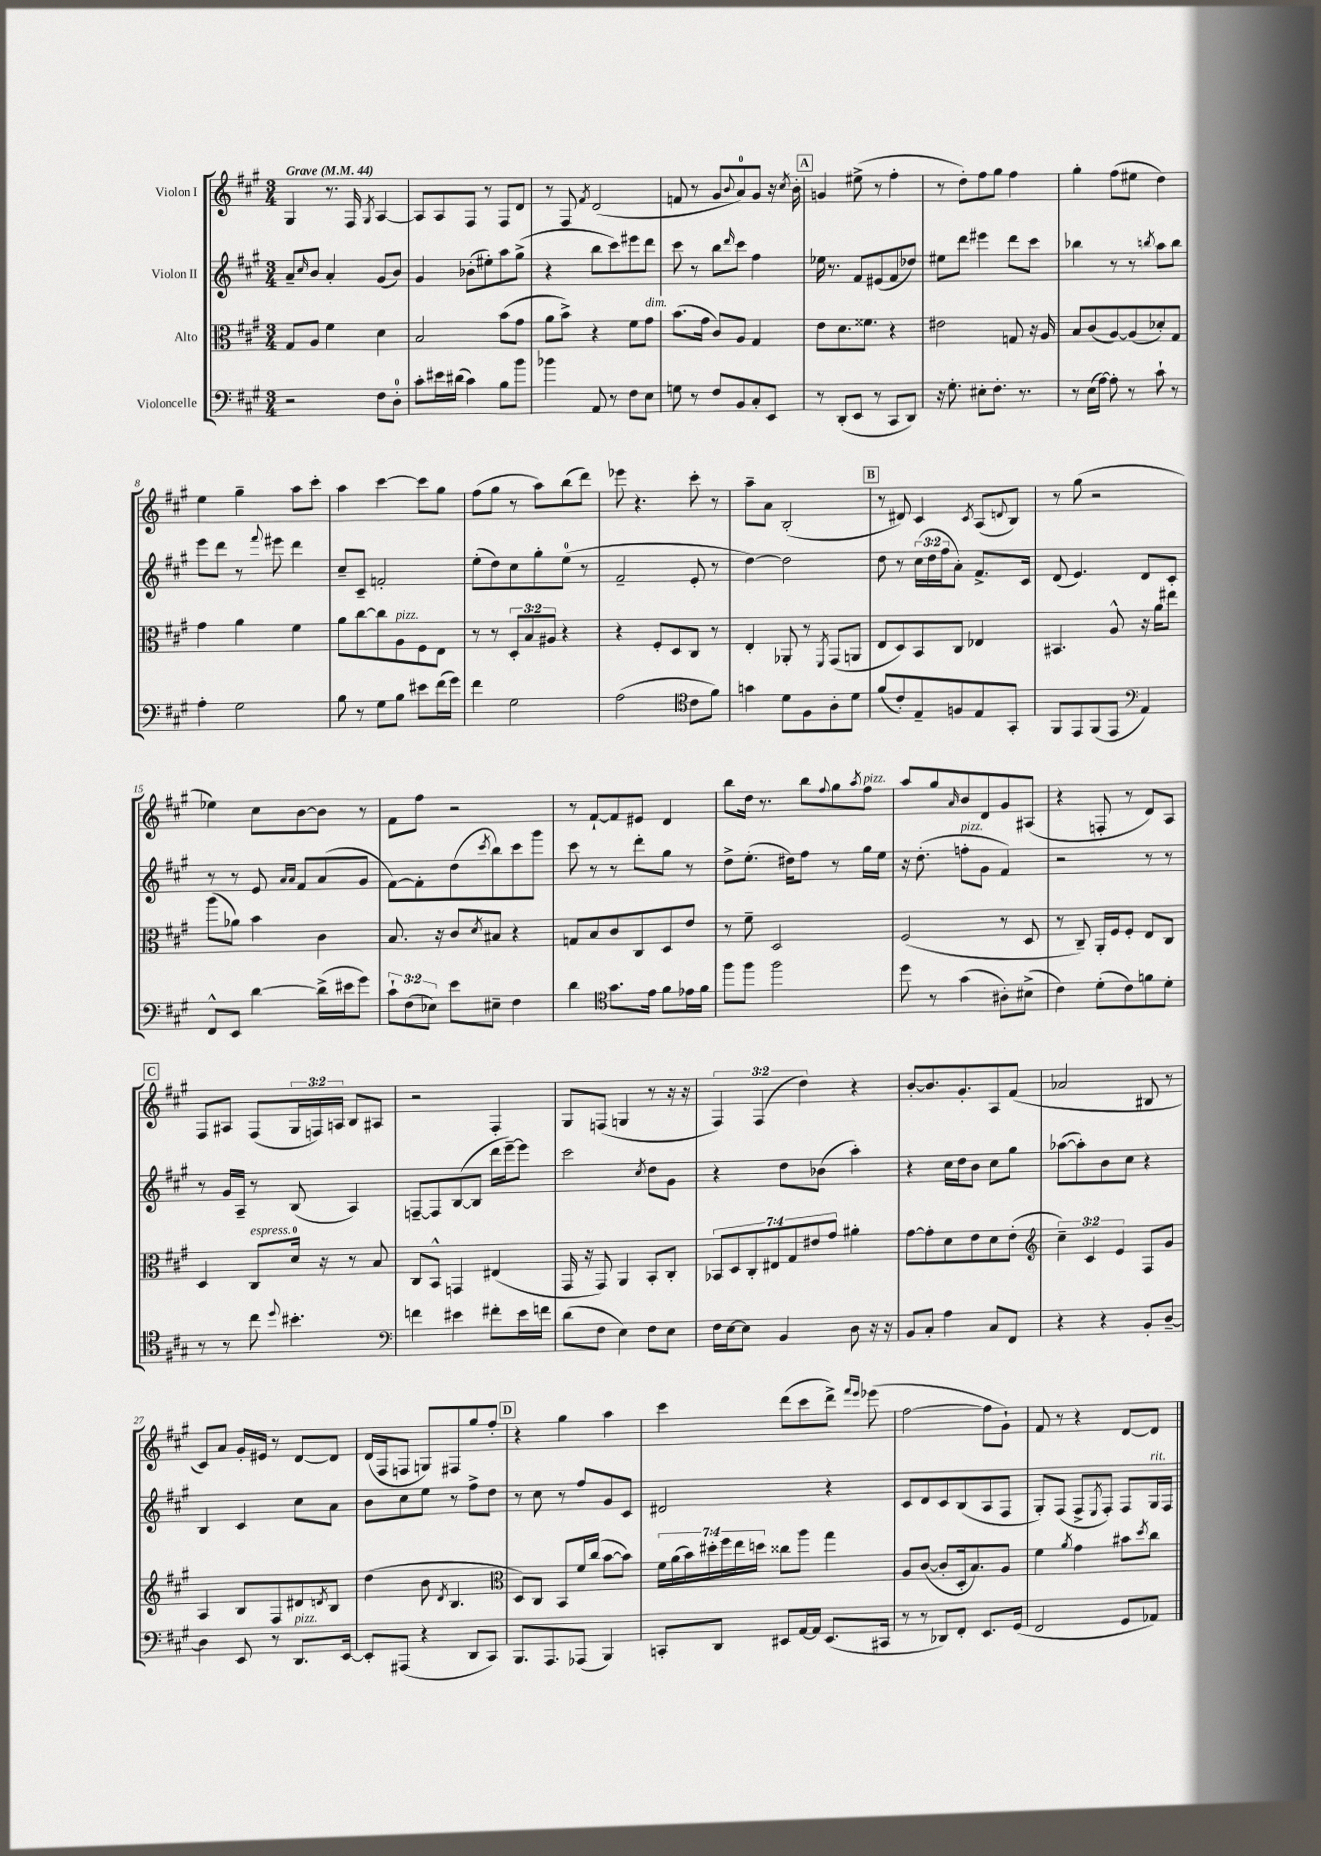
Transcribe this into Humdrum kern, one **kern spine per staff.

**kern	**kern	**kern	**kern
*staff4	*staff3	*staff2	*staff1
*clefF4	*clefC3	*clefG2	*clefG2
*k[f#c#g#]	*k[f#c#g#]	*k[f#c#g#]	*k[f#c#g#]
*M3/4	*M3/4	*M3/4	*M3/4
*MM44	*MM44	*MM44	*MM44
2r	8G#/L	8a~/L	4G#/
.	.	16qqcc#/	.
.	8A/J	8b/J	.
.	4f#\	4a'/	8.r
.	.	.	16F#/
.	.	.	8qG#/
8F#\L	4d\	(8g#/L	[4A/
8D'\J	.	8b/J)	.
=	=	=	=
8c#'\L	2B/	4g#/	8A/]L
16e#\L	.	.	8A/
(16d#\JJ	.	.	.
4c#\)	.	(8b-'\L	8F#/J
.	.	8ee#'\)	8r
8B\L	(8b\L	8aa\	8F#/L
8b\J	8g#\J	(8gg#^\J	8d/J
=	=	=	=
4b-\	8a\L	4r	8r
.	8b^\J)	.	8F#/
.	.	.	8qf#/
8AA/	4r	8bb\L	(2d/
8r	.	8ccc#\)	.
8F#\L	8f#\L	8eee#\	.
8E\J	8g#\J	8ddd\J	.
=	=	=	=
8G\	(8.b\L	8ccc#\	8f/
8r	.	8r	8r
.	16g#\Jk	.	.
8F#/L	8c#/L)	8bb\L	8g#/L
.	.	16qqddd/	8qqb/
8BB/	8A/J	8ccc#\J	8a/)
8C#'/	4G#/	4ff#\	8g#/J
8EE/J	.	.	16r
.	.	.	8qcc#/
.	.	.	16b'\
=	=	=	=
8r	8e\L	16ee-\	4g/
.	.	8.r	.
(8DD'/L	8.d\	.	.
8EE/J	.	8f#/L	(8ee#^\
.	8.f##\J	.	.
8r	.	(8e#/	8r
8CC#/L	4r	8f#/	4ff#'\
8DD/J)	.	8dd-/J)	.
=	=	=	=
16r	2e#\	8ee#\L	8r
8.G#'\	.	.	.
.	.	8ddd\J	8dd'\L)
8E#'\L	.	4eee#\	8ff#\
8.F#'\J	.	.	8gg#\J
.	8G/	8ddd\L	4ff#\
8.r	.	.	.
.	16r	8ccc#\J	.
.	16A/	.	.
=	=	=	=
8r	8B/L	4bb-\	4gg#'\
(16E\LL	(8c#/	.	.
[16A\JJ)	.	.	.
8A'\]	[8A/)	8r	(8ff#\L
8r	(8A/]	8r	8ee#\J
.	.	8qbb/	.
8c#`\	8d-'/)	8aa\L	4dd\)
8r	8G#/J	8bb\J	.
=	=	=	=
4A'\	4g#\	8eee\L	4ee\
.	.	8ddd\J	.
2G#\	4a\	8r	4gg#~\
.	.	8qqfff#/	.
.	.	8eee#\	.
.	4f#\	4ddd\	8aa\L
.	.	.	8ccc#'\J
=	=	=	=
8B\	8a\L	8cc#~/L	4aa\
8r	[8cc#\	8c#~/J	.
8G#\L	8cc#\]	2f'/	[4ccc#\
8B\J	8A\	.	.
8e#\L	8F#\	.	8ccc#\]L
(16f#\L	8E\J	.	8gg#\J
16g#\JJ)	.	.	.
=	=	=	=
4f#\	8r	(8ee'\L	(8ff#\L
.	8r	8dd\)	8gg#\J
2G#\	12D'/L	8cc#\	8r
.	12B/	.	.
.	.	8gg#'\	8aa\L)
.	12A#/J	.	.
.	4r	(8ee\J	(8bb\
.	.	8r	8ddd\J)
=	=	=	=
(2A\	4r	2f#~/	8eee-\
.	.	.	4.r
.	8F#'/L	.	.
.	8D/	.	.
*clefC4	*	*	*
8c#\L	8C#/J	8e'/	8ccc#'\
8f#\J)	8r	8r	8r
=	=	=	=
4g\	4E'/	[4dd\)	8aa~\L
.	.	.	8a\J
8d\L	8AA-'/	2dd\]	(2B'/
8F#\	8r	.	.
.	8qFF#/	.	.
8A'\	(8GG#/L	.	.
8d\J	8AA/J	.	.
=	=	=	=
(8f#/L	8E/L	8dd\	8r
8c#'/)	8D/)	8r	8d#/)
8E~/	8BB/	(24cc#\LL	4c#/
.	.	24dd\	.
.	.	24ff#\J	.
8F/	8C#/J	8a'\J)	.
.	.	.	8qc#/
8E/	4E-/	8.f#^/L	(8A/L
.	.	.	8qqd/
8GG#'/J	.	.	8B/J)
.	.	16c#/Jk	.
=	=	=	=
8FF#/L	4.BB#/	(8d/	8r
8EE/	.	4.e/)	(8gg#\
(8FF#/	.	.	2r
8EE/J	8A^^/	.	.
*clefF4	*	*	*
4AA/)	16r	8d/L	.
.	16a\LK	.	.
.	8ee#\J	8c#'/J	.
=	=	=	=
8FF#^^/L	(8aa\L	8r	4ee-\)
8EE/J	8a-\J)	8r	.
[4d\	4b\	8e/	8cc#\L
.	.	16qqa/LL	.
.	.	16qqa/JJ	.
.	.	8f#/L	[8b\
(16d^\]LL	4c#\	(8a/	8b\]J
16e#\J	.	.	.
8g#\J)	.	8g#/J	8r
=	=	=	=
12c#`\L	8.B/	[8f#\L)	8f#\L
(12F#\	.	.	.
.	.	8f#'\]	8ff#\J
12E-\J)	.	.	.
.	16r	.	.
8e\L	8c#/L	(8dd\	2r
.	8qd/	8qccc#/	.
8E#~\J	8B#/J	8bb\)	.
4F#\	4r	8ccc#\	.
.	.	8ggg#\J	.
=	=	=	=
4d\	8G/L	8ccc#\	8r
.	8B/	8r	[8f#`/L
*clefC4	*	*	*
8.g#\L	8c#/	8r	8f#/]
.	8C#/	8ddd'\L	8e#/J
16e\Jk	.	.	.
8f#\L	8D/	8gg#\J	4d/
16e-\L	8e/J	8r	.
16f#\JJ	.	.	.
=	=	=	=
8ff#\L	8r	8dd^\L	8bb\L
8ff#\J	8f#~\	(8.ee'\J	16dd\Jk
.	.	.	8.r
2ff#\	2D/	.	.
.	.	16dd#\LK)	.
.	.	8ff#\J	8bb\L
.	.	.	8qqff#/
.	.	8r	8gg#\
.	.	.	8qaa/
.	.	16gg#\LL	8ff#\J
.	.	16ee\JJ	.
=	=	=	=
8dd\	(2F#/	16r	8aa/L
.	.	(8.dd'\	.
8r	.	.	8gg#/
.	.	.	16qqa/
(4g#\	.	8ff'\L	8b/
.	.	8g#\J	8d/
8A#'\L)	8r	4f#/)	8g#/
(8B#^\J	8D/	.	(8A#/J
=	=	=	=
4c#\)	8r	2r	4r
.	8C#~/)	.	.
(8d'\L	16AA'/LL	.	8F'/
.	16F#/J	.	.
8c#\)	8F#'/J	.	8r
8f\	8E/L	8r	8d/L)
8d'\J	8C#/J	8r	8A/J
=	=	=	=
8r	4D/	8r	8F#/L
8r	.	16g#/LL	8A#/J
.	.	16A~/JJ	.
8cc#\	8C#/L	8r	(8F#/L
8qqdd/	.	.	.
4.b#'\	16d/Jk	(8B/	24G#/L
.	.	.	24F/)
.	16r	.	.
.	.	.	24A/JJ
.	8r	4A/)	8B/L
.	8B/	.	8A#/J
=	=	=	=
*clefF4	*	*	*
4f\	8C#/L	[8F~/L	2r
.	8BB^^/J	8F/]	.
4e#\	4GG/	([8B/	.
.	.	8B/]J	.
8f#'\L	(4E#/	16ddd\LL	4F#'/
.	.	[16eee~\J)	.
16e#\L	.	8eee\]J	.
16f\JJ	.	.	.
=	=	=	=
(8d\L	16GG#/	2ccc#\	8G#/L
.	16r	.	.
8F#\J	8GG#/)	.	(8F/J
4E\)	4AA/	.	4G/
.	.	8qcc#/	.
8F#\L	8BB'/L	8dd\L	8r
8E\J	8C#'/J	8g#\J	16r
.	.	.	16r
=	=	=	=
16F#\LL	14BB-/L	4r	6F#/)
[16E\J	.	.	.
.	14D/	.	.
8E\]J	.	.	.
.	14C#'/	.	.
.	.	.	(6F#/
.	14E#/	.	.
4BB/	.	8dd\L	.
.	14G#/	.	.
.	.	.	6dd\)
.	14e#/	.	.
.	.	(8b-\J	.
.	14g#/J	.	.
8D\	4a#'\	4aa'\)	4r
16r	.	.	.
16r	.	.	.
=	=	=	=
8BB/L	[8g#\L	4r	[8b'/L
8C#'/J	8g#'\]	.	8.b/]
4A\	8d\	16cc#\LL	.
.	.	16dd\J	8.g#'/
.	8e\	8b\J	.
8C#/L	8d\	8cc#\L	8A/
8FF#/J	(8e'\J	8gg#\J	(8f#/J
=	=	=	=
*	*clefG2	*	*
4r	6cc#~\)	([8aa-\L	2a-/
.	.	8aa-'\])	.
.	6c#/	.	.
4r	.	8b\	.
.	6e/	.	.
.	.	8cc#\J	.
8BB'/L	8F#/L	4r	8B#/
[8D~/J	8g#/J	.	8r
=	=	=	=
4D\]	4A/	4B/	8c#/L)
.	.	.	8a/J
8EE/	8B/L	4c#/	16g#'/LL
.	.	.	16e#/JJ
8r	8F#/	.	8r
8.DD/L	8d#/	8cc#\L	[8d/L
.	8qd/	.	.
.	8B/J	8a\J	8d/]J
[16EE/Jk	.	.	.
=	=	=	=
8EE'/]L	(4dd\	8b\L	(16d/LL
.	.	.	16F#/J
(8AAA#/J	.	8cc#\	8F/J
4r	8b\	8ee\J	8G/L)
.	8qd/	.	.
.	4.B/	8r	8F#/
8DD/L	.	8ff#^\L	8gg#/
8CC#/J)	.	8dd\J	8ff#'/J
=	=	=	=
*	*clefC3	*	*
8.BBB/L	8D/L)	8r	4r
.	8C#/J	8cc#\	.
8.AAA/	.	.	.
.	8BB/L	8r	4gg#\
(8AAA-/J	16f#/L	8ff#/L	.
.	(16cc#/JJ	.	.
4BBB/)	[8b\L	8g#/	4aa\
.	8b\]J)	8c#/J	.
=	=	=	=
8CC'/L	28f#\LL	2d#/	4ccc#\
.	(28a\	.	.
.	28b\)	.	.
.	28dd#'\	.	.
8DD/J	.	.	.
.	28ff#\	.	.
.	28ee\	.	.
.	28dd\JJ	.	.
8EE#/L	8cc##\L	.	(8ddd\L
[16AA/L	8aa\J	.	8ccc#\
16AA/]JJ	.	.	.
(8.EE#/L	4gg#\	4r	8ddd^\J)
.	.	.	16qqfff#/LL
.	.	.	16qqeee/JJ
.	.	.	(8eee-\
16CC#/Jk	.	.	.
=	=	=	=
8r	8A/L	8c#/L	[2ff#\
8r	([8c#/J	8d/	.
8DD-/L)	8c#'/]L	8c#/	.
8FF#'/J	16D'/k	(8B/	.
.	8.B/)	.	.
8.EE/L	.	8A/	8ff#\]L
.	8A/J	8F#/J	8g#`\J)
(16GG#/Jk	.	.	.
=	=	=	=
2FF#/	4f#\	8G#'/L)	8f#/
.	.	(8F#/J	8r
.	8qa/	.	.
.	4g#\	8F#^/L	4r
.	.	8qE/	.
.	.	8F#'/J)	.
8GG#/L	8b#\L	8F#/L	[8d/L
.	8qdd/	.	.
8AA-/J)	8cc#\J	16G#/L	8d/]J
.	.	16F#/JJ	.
==	==	==	==
*-	*-	*-	*-
